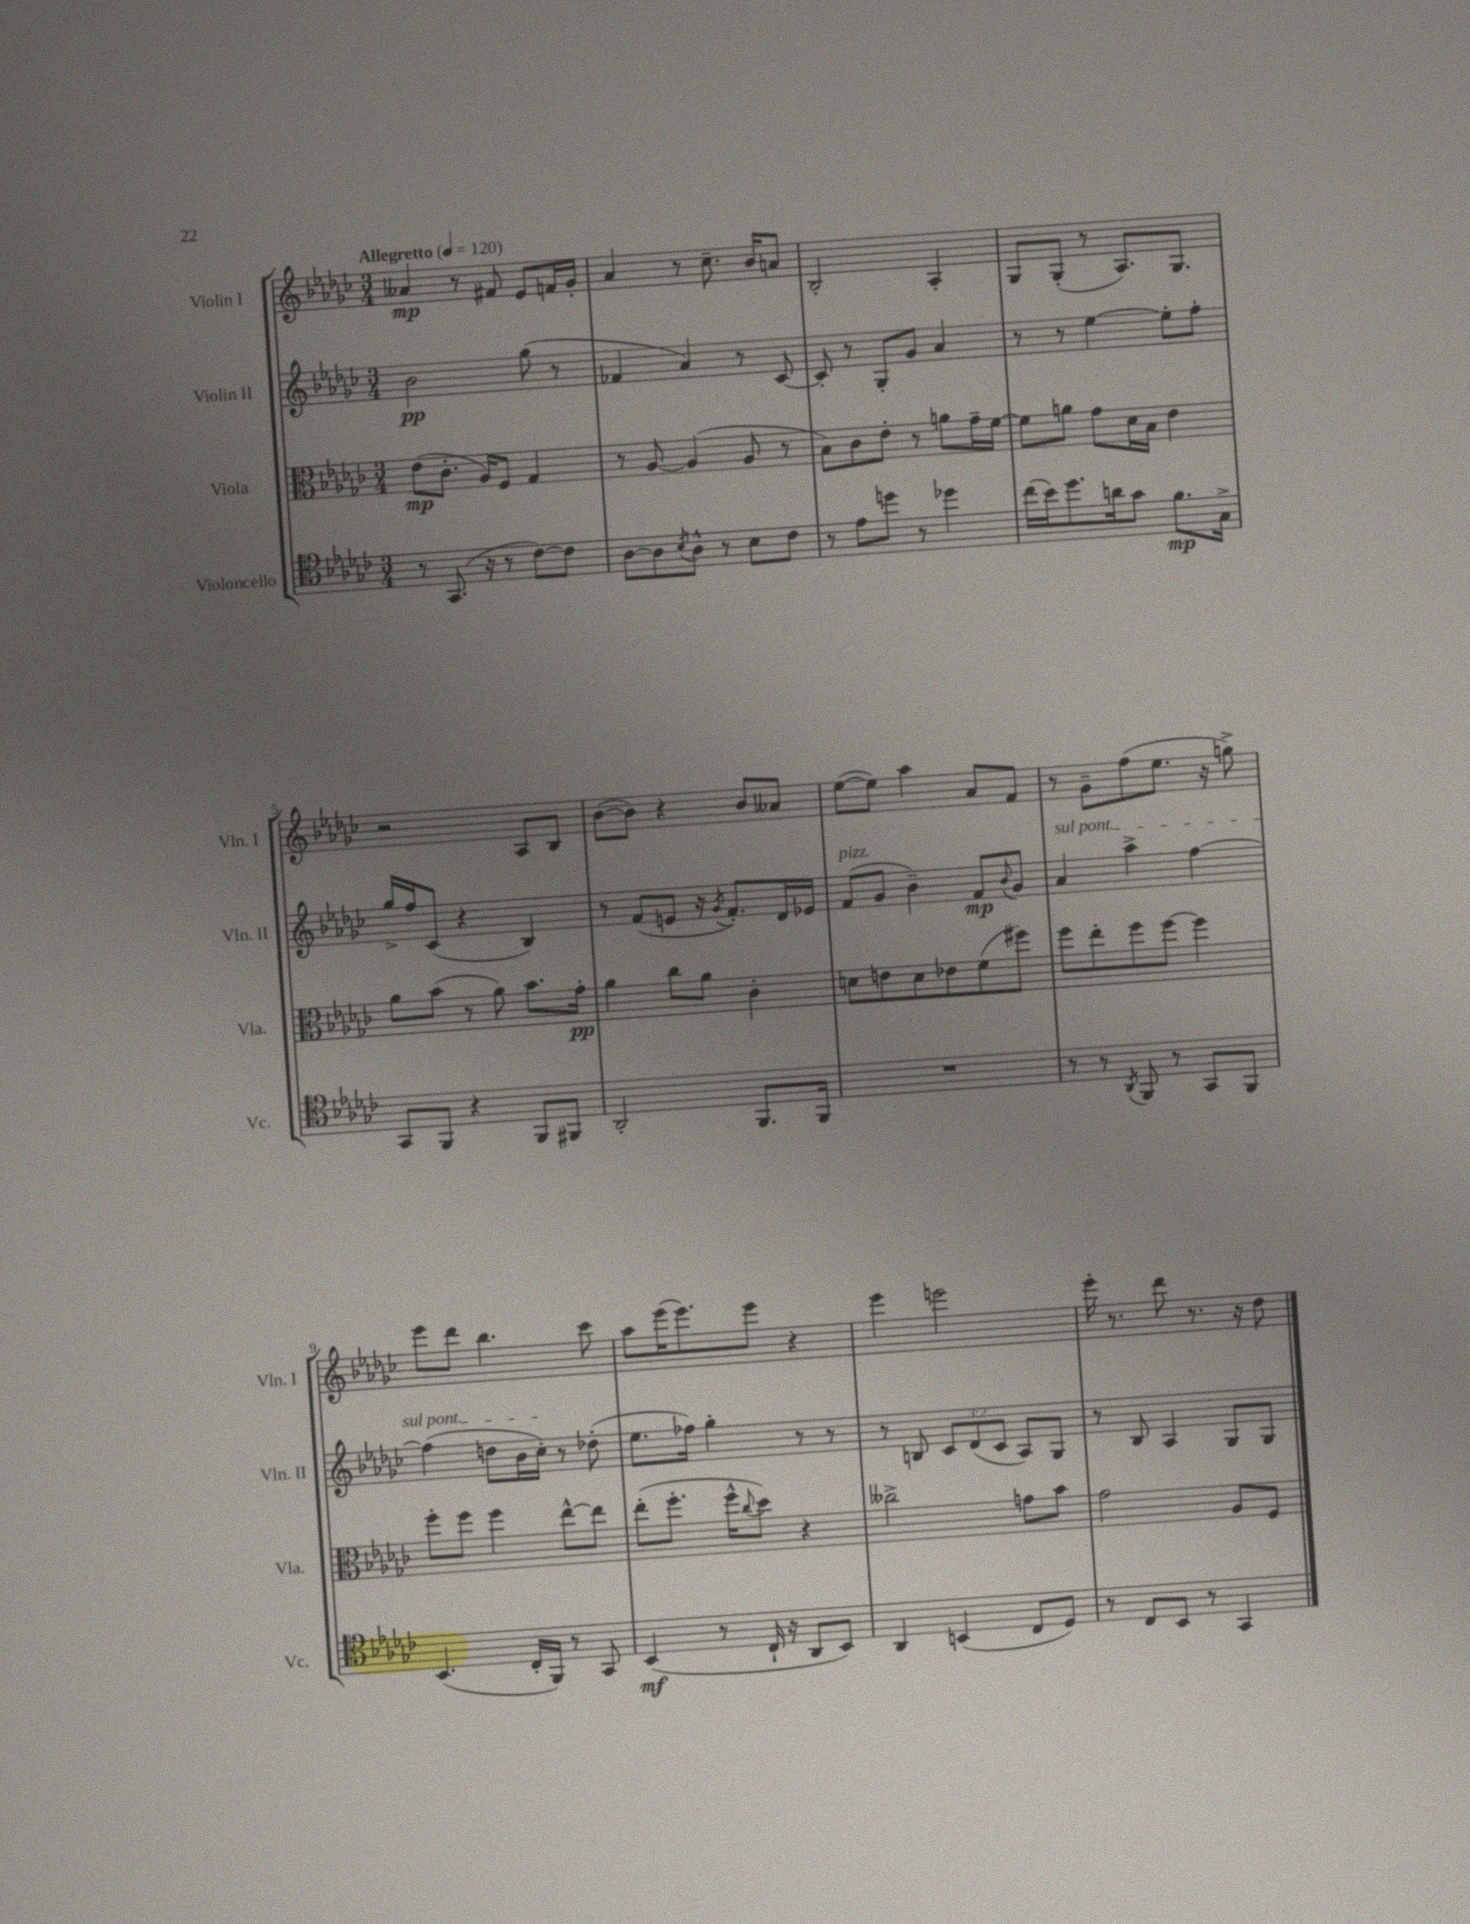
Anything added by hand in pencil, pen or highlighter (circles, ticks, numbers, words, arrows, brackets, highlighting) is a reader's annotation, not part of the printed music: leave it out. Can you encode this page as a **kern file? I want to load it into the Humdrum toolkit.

**kern	**kern	**kern	**kern
*staff4	*staff3	*staff2	*staff1
*clefC4	*clefC3	*clefG2	*clefG2
*k[b-e-a-d-g-c-]	*k[b-e-a-d-g-c-]	*k[b-e-a-d-g-c-]	*k[b-e-a-d-g-c-]
*M3/4	*M3/4	*M3/4	*M3/4
*MM120	*MM120	*MM120	*MM120
8r	(8e-\L	2b-\	4a--/
(8.GG-/	8.c-'\J	.	.
.	.	.	8r
16r	16A-/LK)	.	.
8r	8F/J	.	8f#/
[8c-\L)	4G-/	(8gg-\	8e-/L
8c-\]J	.	8r	16f/L
.	.	.	16g-'/JJ
=	=	=	=
[8A-\L	8r	4f-/	4a-/
8A-\]	[8A-/	.	.
8qB-/	.	.	.
8A-^^\J	(4A-/]	4a-/)	8r
8r	.	.	8.cc-~\
8B-\L	8A-/	8r	.
.	.	.	16b-/LK
8c-\J	8r	[8c-/	8a/J
=	=	=	=
8r	8B-\L)	8c-'/]	2B-'/
8e-\L	8c-\	8r	.
8dd\J	8e-'\J	8G-'/L	.
8r	8r	8g-/J	.
4dd-\	8a\L	4a-/	4A-'/
.	16g-~\L	.	.
.	[16f\JJ	.	.
=	=	=	=
(16cc-\LL	8f\]L	8r	8G-/L
16b-\J)	.	.	.
8.dd-\	8a\J	8r	(8G-'/J
.	8g-\L	[4ee-\	8r
16a\k	.	.	.
8g-\J	16d-\L	.	8.A-/L)
.	16B-\JJ	.	.
8.f\L	4e-\	8ee-'\]L	.
.	.	.	8.G-/J
.	.	8ff'\J	.
16G-^\Jk	.	.	.
=	=	=	=
8GG-/L	8a-\L	16gg-^/LL	2r
.	.	16ff/J	.
8FF/J	(8b-\J	(8c-/J	.
4r	8r	4r	.
.	8a-\)	.	.
8FF/L	8.b-\L	4B-/)	8A-/L
8FF#/J	.	.	8B-/J
.	16g-'\Jk	.	.
=	=	=	=
2AA-'/	4a-\	8r	([8b-\L
.	.	(8f/L	8b-\]J)
.	8cc-\L	8e/J	4r
.	8a-\J	16r	.
.	.	8qg-/	.
.	.	8.f'/L)	.
8.FF/L	4c-'\	.	8b-/L
.	.	16d-/L	8a--/J
16FF/Jk	.	16e-/JJ	.
=	=	=	=
2.r	8d\L	(8f/L	([8ee-\L
.	8e\	8g-/J	8ee-\]J)
.	8d\	4b-~\)	4aa-\
.	8e-\	.	.
.	(8f\	8f/L	8a-/L
.	.	8qqb-/	.
.	8ff#\J)	8g-/J	8f/J
=	=	=	=
8r	8ff\L	4a-/	8r
8r	8ee-'\	.	8g-~\L
8qAA-/	.	.	.
8FF/	8ff\	4aa-^\	(8ff\
8r	[8ff\J	.	8.ee-\J
8GG-/L	4ff\]	[4ff\	.
.	.	.	16r
8FF/J	.	.	8gg^\)
=	=	=	=
(4.BB-/	8ff'\L	(4ff\]	8eee-\L
.	8ff\J	.	8ddd-\J
.	4ff\	8dd\L	4.bb-\
16C-'/LL	.	16b-\L	.
16FF/JJ)	.	16cc-'\JJ)	.
8r	[8ee-^^\L	8r	.
8GG-/	8ee-\]J	(8dd-'\	8ccc-\
=	=	=	=
(4BB-/	(8ee-'\L	8.ee-\L	8aa-\L
.	8.ff'\J	.	(16eee-\K
.	.	16ff-\Jk)	8.eee-\)
8r	.	4gg-'\	.
.	16ff^^\LK	.	.
.	8qqcc-/	.	.
16C-`/	8dd-\J)	.	8eee-\J
16r	.	.	.
8AA-/L	4r	8r	4r
8BB-/J)	.	8r	.
=	=	=	=
4AA-/	2cc--^\	8r	4eee-\
.	.	8B/	.
(4BB/	.	12c-/L	2eee\
.	.	(12d-/	.
.	.	12c-/J	.
8C-/L	8g\L	8A-/L)	.
8D-/J)	8b-\J	8G-/J	.
=	=	=	=
8r	2g-\	8r	16eee-'\
.	.	.	8.r
8C-/L	.	8B-/	.
8BB-/J	.	4A-/	8ddd-\
8r	.	.	8.r
4GG-/	8A-/L	8G-/L	.
.	.	.	16r
.	8F/J	8G-/J	8dd-\
==	==	==	==
*-	*-	*-	*-
